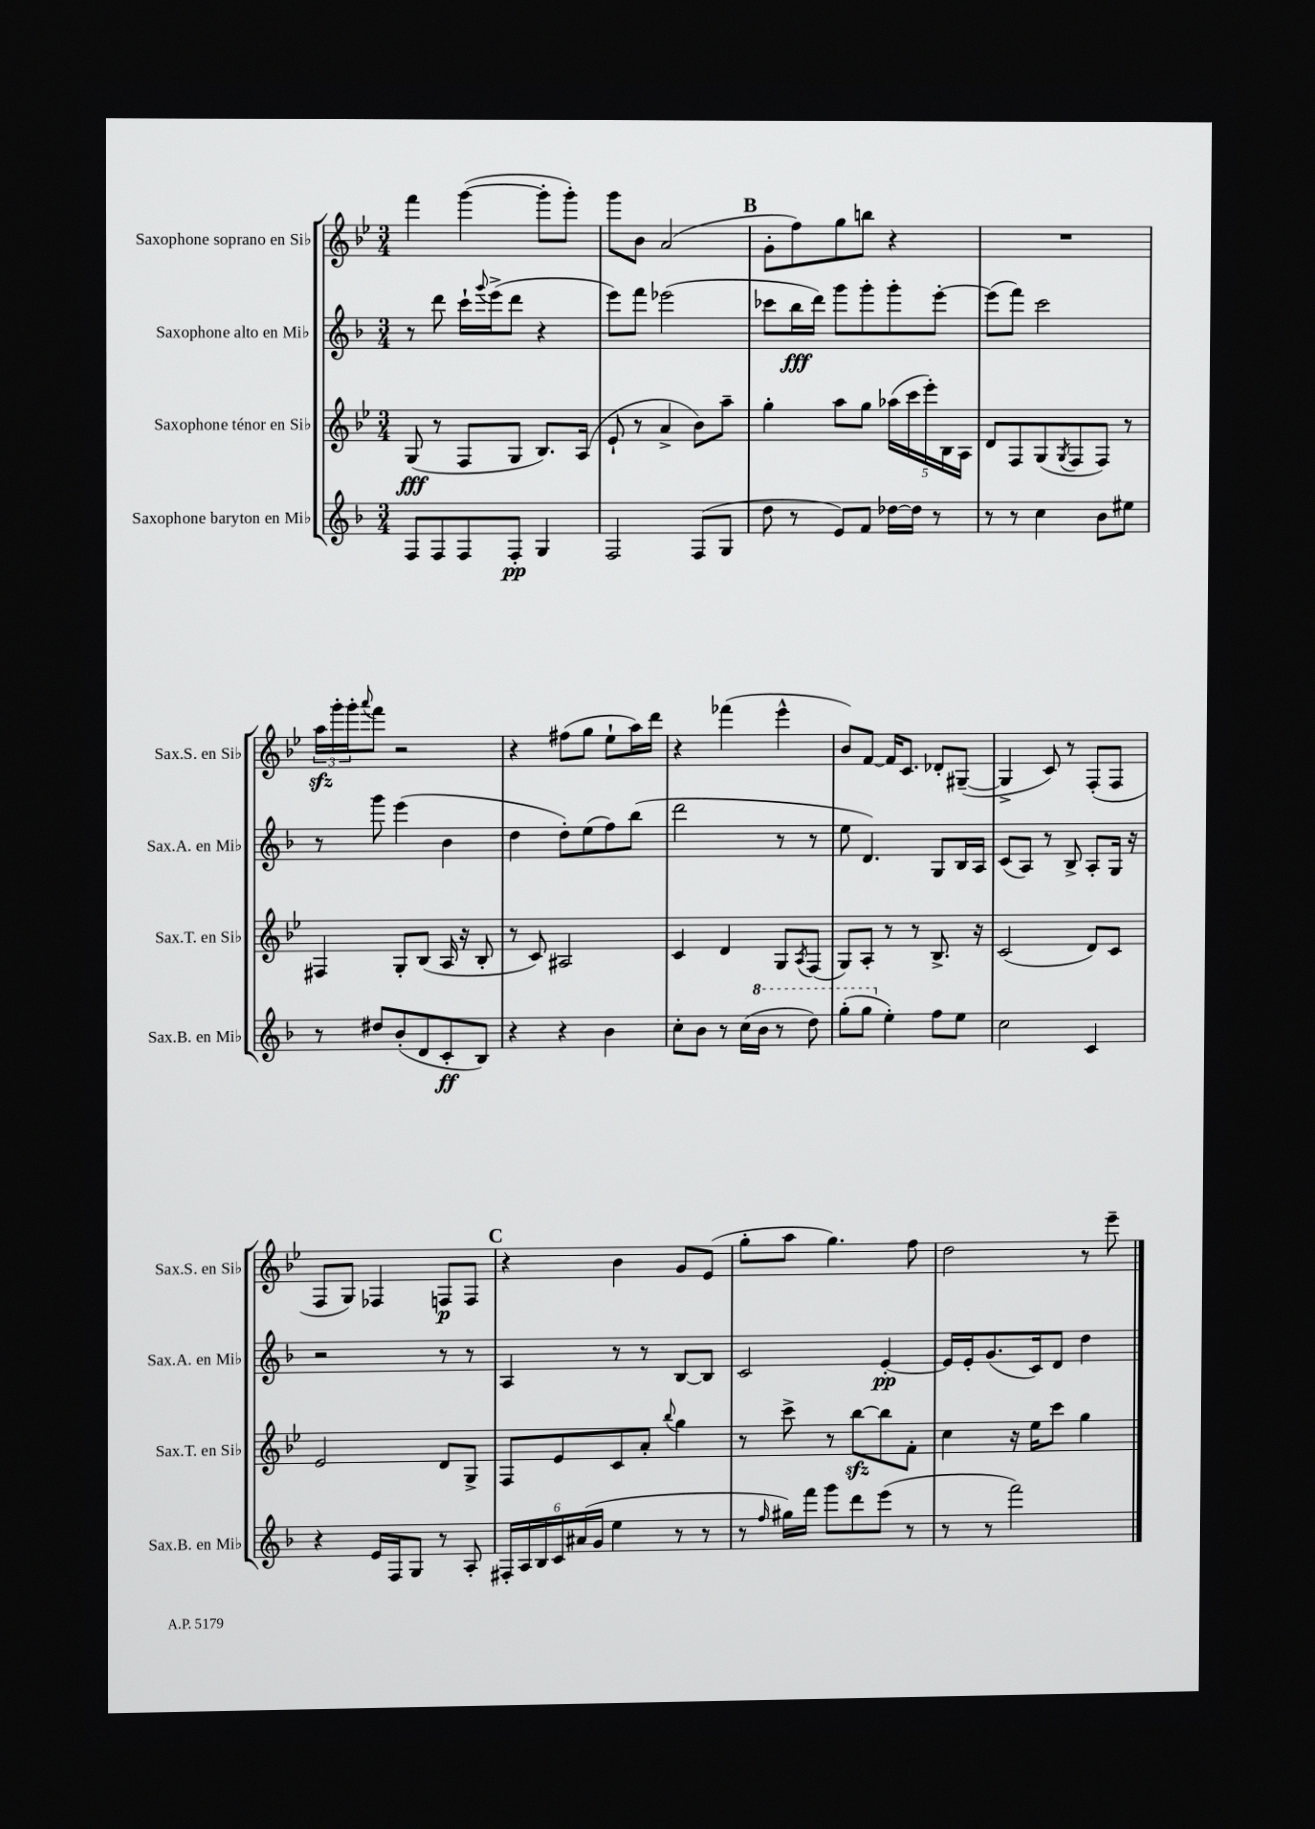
<<
\new StaffGroup <<
\new Staff = "s0" \with { instrumentName = "Saxophone soprano en Sib" shortInstrumentName = "Sax.S. en Sib" } {
    \clef treble \key bes \major \numericTimeSignature \time 3/4
    f'''4 g'''4~( g'''8-. g'''8-.) |
    g'''8 bes'8 a'2( |
    \mark \markup { \bold "B" } g'8-. f''8) g''8 b''8 r4 |
    R2. |
    \tuplet 3/2 { a''16\sfz g'''16-. g'''16-. } \appoggiatura { a'''8 } f'''8 r2 |
    r4 fis''8( g''8 ees''8-! a''16) d'''16 |
    r4 fes'''4( ees'''4-^ |
    bes'8) f'8~ f'16 c'8. des'8-. gis8~--( |
    gis4-> c'8) r8 f8-.( f8 |
    f8 g8) fes4 f8\p f8 |
    \mark \markup { \bold "C" } r4 bes'4 g'8 ees'8( |
    g''8-. a''8 g''4.) f''8 |
    d''2 r8 ees'''8-- \bar "|." |
}
\new Staff = "s1" \with { instrumentName = "Saxophone alto en Mib" shortInstrumentName = "Sax.A. en Mib" } {
    \clef treble \key f \major \numericTimeSignature \time 3/4
    r8 d'''8 c'''16-! \appoggiatura { g'''8 } e'''16->( d'''8 r4 |
    e'''8) f'''8 ees'''2( |
    \mark \markup { \bold "B" } ces'''8 bes''16\fff d'''16) g'''8 g'''8-. g'''8-. e'''8~-. |
    e'''8( f'''8) c'''2 |
    r8 g'''8 e'''4( bes'4 |
    d''4 d''8-.) e''8( f''8) bes''8( |
    d'''2 r8 r8 |
    e''8 d'4.) g8 bes16 a16 |
    c'8( a8) r8 bes8-> a8-. g16 r16 |
    r2 r8 r8 |
    \mark \markup { \bold "C" } a4 r8 r8 bes8~ bes8 |
    c'2 e'4~-.\pp |
    e'16 e'16-. g'8.( c'16) d'8 d''4 \bar "|." |
}
\new Staff = "s2" \with { instrumentName = "Saxophone ténor en Sib" shortInstrumentName = "Sax.T. en Sib" } {
    \clef treble \key bes \major \numericTimeSignature \time 3/4
    g8\fff( r8 f8 g8 bes8.) a16( |
    ees'8-! r8 a'4-> bes'8) a''8-- |
    \mark \markup { \bold "B" } g''4-. a''8 g''8 \tuplet 5/4 { aes''16( c'''16 ees'''16-.) bes16 a16 } |
    d'8 f8 g8( \acciaccatura { g8 } f8 f8) r8 |
    fis4 g8-. bes8( a16 r16 bes8-. |
    r8 c'8) ais2 |
    c'4 d'4 g8 \acciaccatura { a8 } f8( |
    g8) a8-. r8 r8 bes8.-> r16 |
    c'2( d'8) c'8 |
    ees'2 d'8 g8-> |
    \mark \markup { \bold "C" } f8 ees'8 c'8 a'8-. \appoggiatura { bes''8 } g''4 |
    r8 c'''8-> r8 bes''8~\sfz bes''8 f'8-. |
    c''4 r16 ees''16 c'''8 g''4 \bar "|." |
}
\new Staff = "s3" \with { instrumentName = "Saxophone baryton en Mib" shortInstrumentName = "Sax.B. en Mib" } {
    \clef treble \key f \major \numericTimeSignature \time 3/4
    f8 f8 f8 f8-.\pp g4 |
    f2 f8( g8 |
    \mark \markup { \bold "B" } d''8 r8 e'8) f'8 des''16~ des''16 r8 |
    r8 r8 c''4 bes'8 eis''8 |
    r8 dis''8 bes'8-.( d'8 c'8-.\ff bes8) |
    r4 r4 bes'4 |
    c''8-. bes'8 r8 c''16( \ottava #1 bes''16 r8 d'''8) |
    g'''8-.( g'''8 \ottava #0 e''4-.) f''8 e''8 |
    c''2 c'4 |
    r4 e'16 f16 g8 r8 a8-. |
    \mark \markup { \bold "C" } \tuplet 6/4 { fis16-. a16 bes16 c'16 ais'16( g'16 } e''4 r8 r8 |
    r8 \grace { f''16 } gis''16) f'''16 g'''8 d'''8 e'''8( r8 |
    r8 r8 f'''2) \bar "|." |
}
>>
>>
\layout { \context { \Score \remove "Bar_number_engraver" } }
